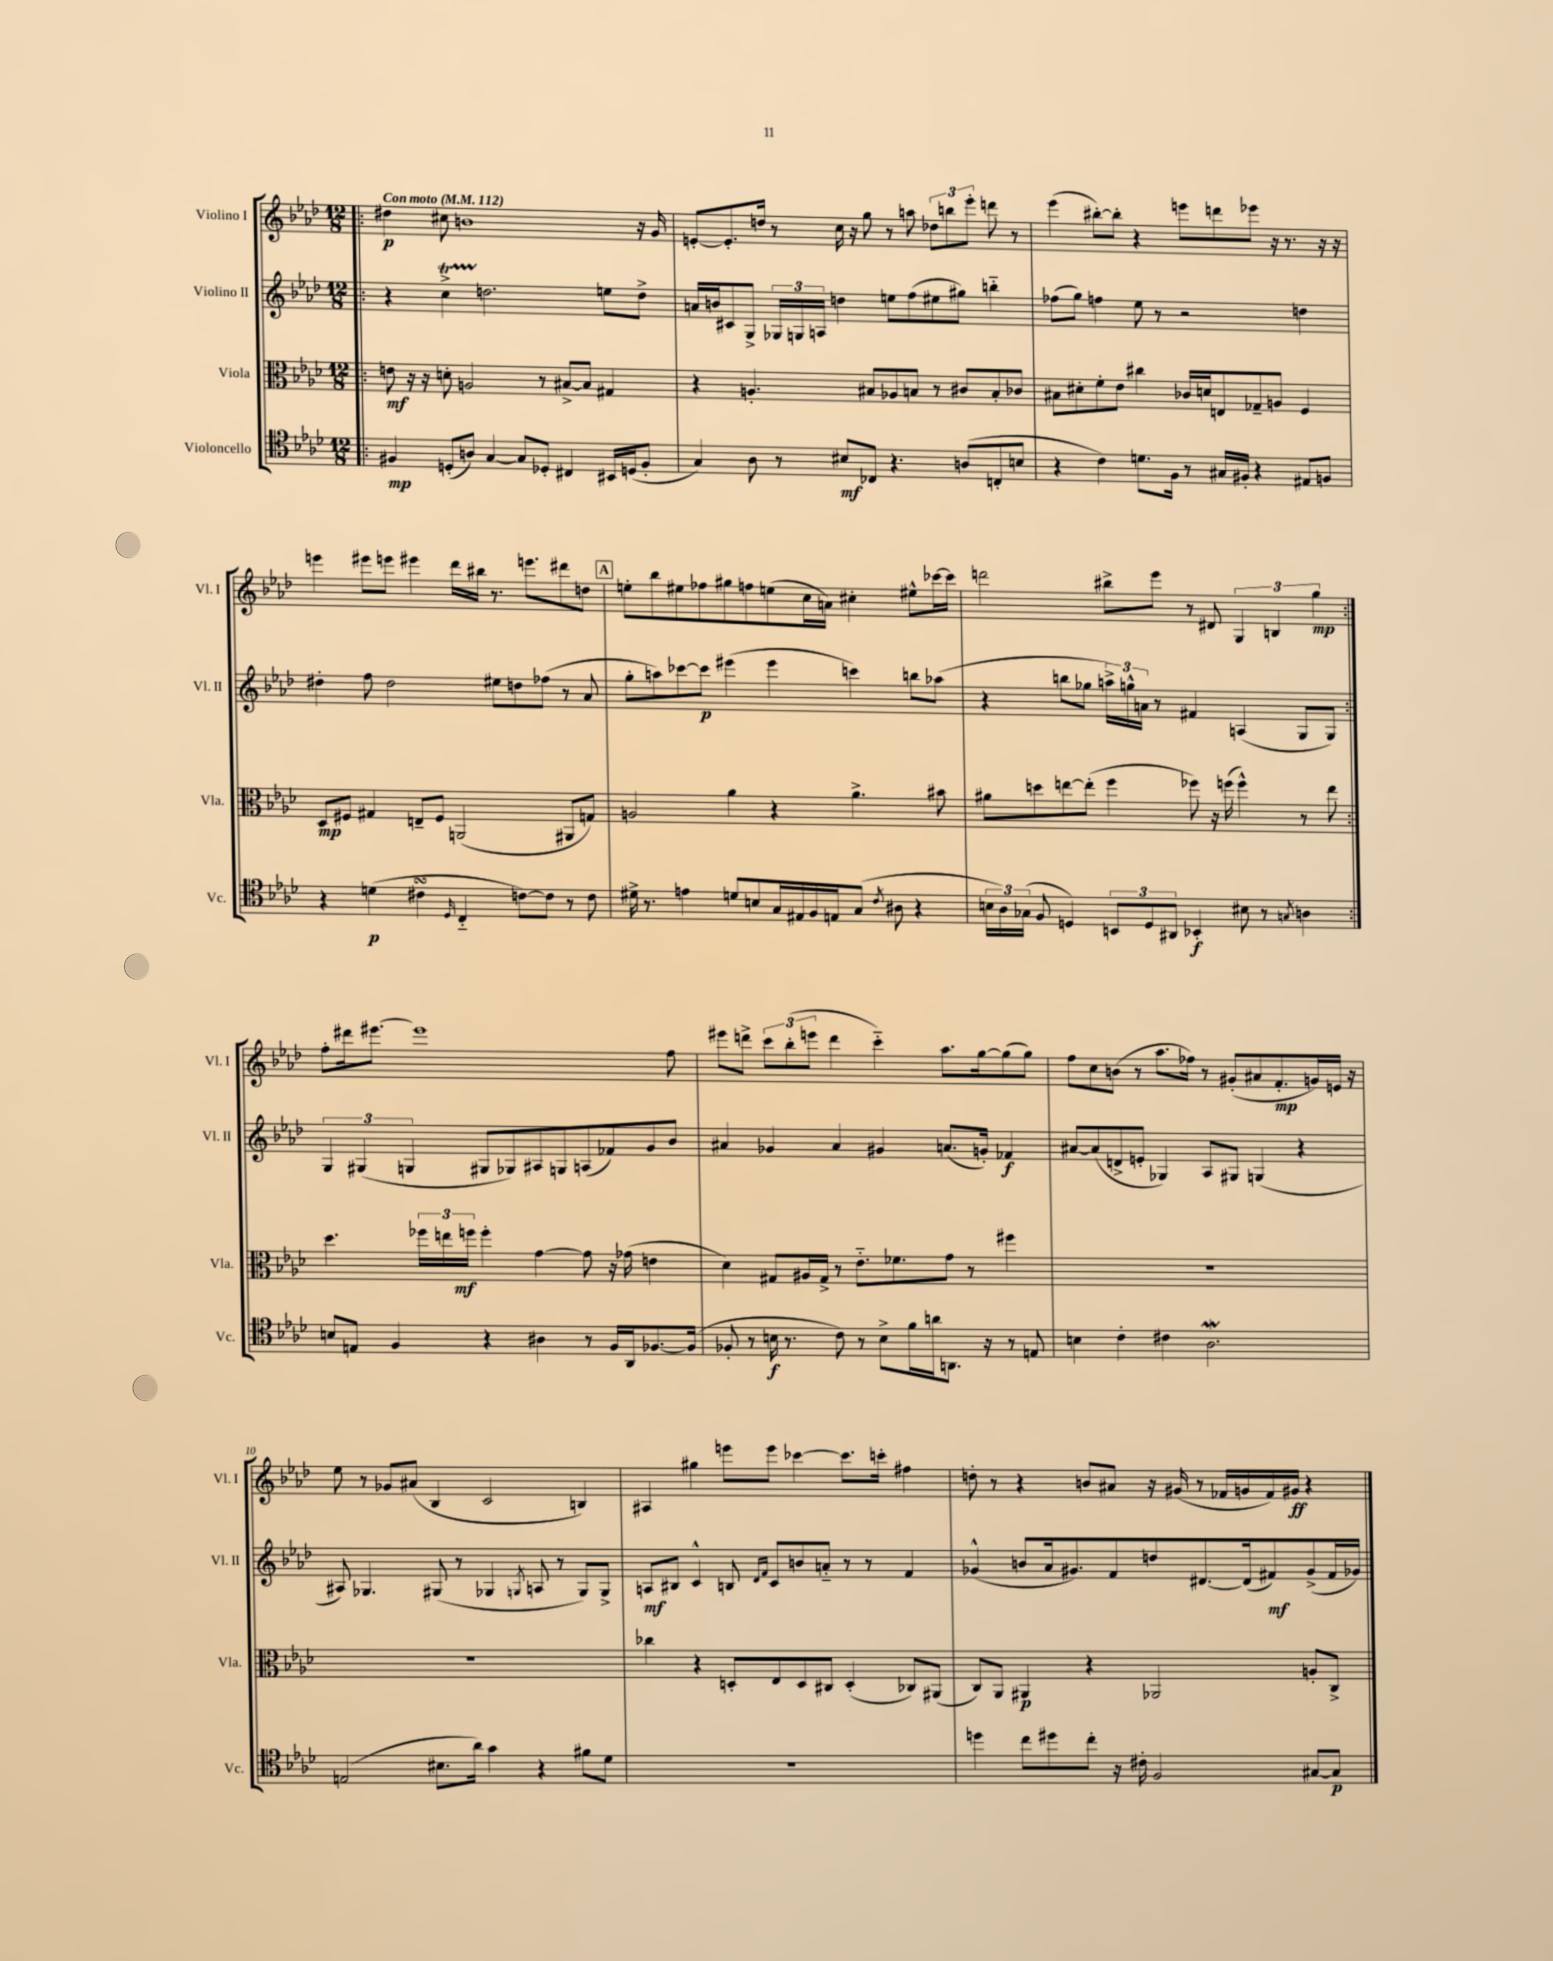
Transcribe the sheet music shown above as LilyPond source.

<<
\new StaffGroup <<
\new Staff = "s0" \with { instrumentName = "Violino I" shortInstrumentName = "Vl. I" } {
    \clef treble \key aes \major \numericTimeSignature \time 12/8 \tempo "Con moto" 4 = 112
    \autoBeamOff \repeat volta 2 { \bar ".|:" dis''4\p cis''8 b'1 r16 g'16 |
    e'8[~-. e'8.-. d''16] r8 c''16 r16 g''8 r8 a''8 \tuplet 3/2 { des''8[ b''8 ees'''8]-. } d'''8 r8 |
    ees'''4( bis''8[~-.) bis''8]-. r4 e'''8[ d'''8 ees'''8] r16 r8. r16 r16 |
    e'''4 eis'''8[ e'''8] eis'''4 des'''16[ bis''16] r8. e'''8.[ dis'''8 d''8] |
    \mark \markup { \box "A" } e''8[-. bes''8 eis''8 fes''8 gis''8 f''8 e''8( c''16 a'16]) cis''4-. eis''8[-^ ces'''16~ ces'''16] |
    d'''2 bis''8[-> ees'''8] r8 dis'8 \tuplet 3/2 { g4 b4 g''4\mp } | }
    f''8[-. dis'''16 eis'''8.]~ eis'''1 f''8 |
    eis'''8[ d'''8]-> \tuplet 3/2 { c'''8[ bes''8-.( e'''8] } d'''4 c'''4-_) aes''8.[ g''16~ g''8( g''8]) |
    f''8[ c''8 b'8]( r8 aes''8.[ fes''16]) r8 gis'8[-.( ais'8 f'8.-.\mp g'16) e'16] r16 |
    ees''8 r8 ges'8[ ais'8]( bes4 c'2 b4) |
    ais4 gis''4 e'''8[ e'''8] ces'''4~ ces'''8.[ c'''16]-. fis''4 |
    d''8-. r8 r4 b'8[ ais'8] r16 gis'16( r8 fes'16[ g'16 fes'16) gis'16]\ff r4 \bar "|." |
}
\new Staff = "s1" \with { instrumentName = "Violino II" shortInstrumentName = "Vl. II" } {
    \clef treble \key aes \major \numericTimeSignature \time 12/8
    \autoBeamOff \repeat volta 2 { \bar ".|:" r4 c''4->\startTrillSpan d''2.\stopTrillSpan e''8[ d''8]-> |
    a'16[ b'16 cis'8 g8]-> \tuplet 3/2 { ges16[ g16 a16] } d''4 e''8[ f''8( eis''8 gis''8]) b''4-_ |
    fes''8[( g''8]) f''4 ees''8 r8 r2 d''4 |
    dis''4-. f''8 dis''2 eis''8[ d''8 fes''8]( r8 aes'8 |
    \mark \markup { \box "A" } g''8[-. a''8) ces'''8~ ces'''8]\p eis'''4( eis'''4 c'''4) b''8[ aes''8]( |
    r4 b''8[ ges''8] \tuplet 3/2 { a''16[->) g''16-^ a'16] } r8 fis'4 a4( g8[ g8]) | }
    \tuplet 3/2 { g4 gis4( g4 } gis8[ ges8) ais8 g8 a8( fes'8) g'8 bes'8] |
    ais'4 ges'4 ais'4 gis'4 a'8.[( g'16]-.) fes'4\f |
    ais'8[~ ais'8( d'8-> e'8]-. ges4) aes8[ gis8] g4( r4 |
    ais8) ges4. gis8( r8 ges4 \acciaccatura { g8 } a8 r8 g8[) g8]-> |
    a8[\mf bis8] c'4-^ b8 \grace { des'16[ f'16] } c'8[ b'8 a'8]-_ r8 r8 f'4 |
    ges'4-^( b'8[ aes'16 gis'8.) f'8 d''8 dis'8.~ dis'16( fis'8\mf) gis'8->( fis'16 ges'16]) \bar "|." |
}
\new Staff = "s2" \with { instrumentName = "Viola" shortInstrumentName = "Vla." } {
    \clef alto \key aes \major \numericTimeSignature \time 12/8
    \autoBeamOff \repeat volta 2 { \bar ".|:" e'8\mf r16 r16 d'8-. a2 r8 bis8[~-> bis8] gis4 |
    r4 a4.-. bis8[ aes8 b8] r8 cis'8[ b8-. ces'8] |
    bis8[ dis'8-. f'8-. ees'8] cis''4 ces'16[ d'16 e8 ges8-- a8] f4 |
    des8[\mp fis8] gis4 e8[-- fis8] a,2( ais,8[ g8]) |
    \mark \markup { \box "A" } a2 aes'4 r4 aes'4.-> bis'8 |
    ais'8[ d''8 e''8~ e''8]-.( f''4 fes''8) r16 f''16( f''4-^) r8 e''8 | }
    des''4. \tuplet 3/2 { fes''16[ e''16 f''16]\mf } f''4-. g'4~ g'8 r16 ges'16( e'4 |
    des'4) gis8[ ais16 gis16]-> r8 ees'8.[-_ fes'8. g'8] r8 fis''4 |
    R1. |
    R1. |
    ces''4 r4 d8[-. ees8 d8 cis8] d4-.( ces8[) ais,8]( |
    c8[) aes,8] ais,4\p r4 aes,2 a8[-. c8]-> \bar "|." |
}
\new Staff = "s3" \with { instrumentName = "Violoncello" shortInstrumentName = "Vc." } {
    \clef tenor \key aes \major \numericTimeSignature \time 12/8
    \autoBeamOff \repeat volta 2 { \bar ".|:" fis4\mp d8[-.( a8]) g4~ g8[ des8]-. cis4 bis,16[ d16( fis8]-. |
    g4) aes8 r8 bis8[\mf ces8] r4. a8[( c8-. b8] |
    r4 c'4) d'8.[ f16] r8 gis16[ fis16]-. r4 eis8[ f8] |
    r4 d'4\p( cis'4\turn \grace { des16 } c4-_ c'8[~) c'8] r8 c'8 |
    \mark \markup { \box "A" } dis'16-> r8. e'4 d'8[ b8 g16 eis16 f16 e16 g8]( \acciaccatura { c'8 } ais8 r4 |
    \tuplet 3/2 { b16[ aes16) ges16]( } f8 d4) \tuplet 3/2 { b,8[ d8 ais,8] } bes,4-.\f bis8 r8 \acciaccatura { g8 } a4 | }
    b8[ e8] f4 r4 ais4 r8 f16[ aes,16 fes8.~ fes16]( |
    fes8-. r8 b16\f r8. c'8) r8 b8[-> f'16 a'16 a,8.] r16 r8 e8 |
    b4 c'4-. cis'4 aes2.\mordent |
    e2( bis8.[ aes'16]) g'4 r4 fis'8[ des'8] |
    R1. |
    d''4 c''8[ dis''8 c''8]-. r16 cis'16-. f2 gis8[~ gis8]\p \bar "|." |
}
>>
>>
\layout { \context { \Score \override BarNumber.break-visibility = ##(#f #t #t) barNumberVisibility = #(every-nth-bar-number-visible 5) } }
